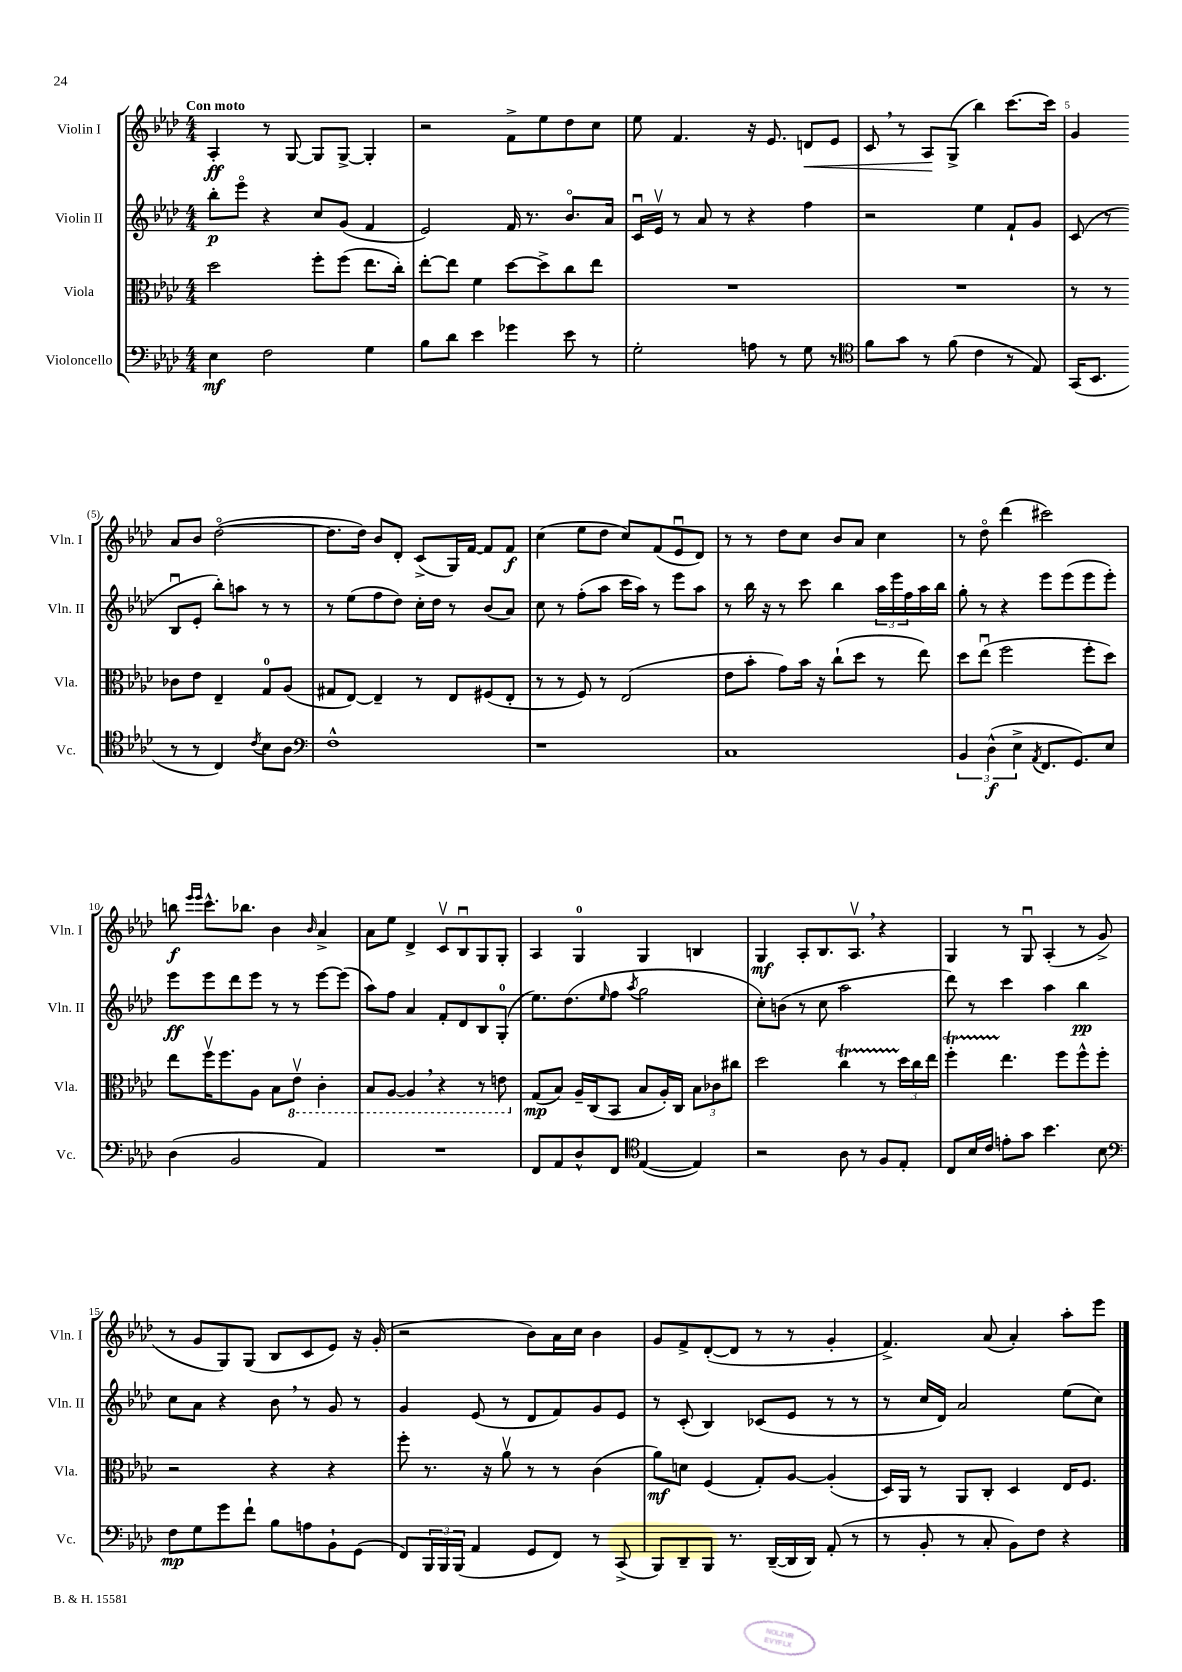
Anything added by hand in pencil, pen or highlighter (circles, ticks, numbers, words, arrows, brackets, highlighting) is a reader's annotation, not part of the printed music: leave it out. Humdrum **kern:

**kern	**dynam	**kern	**dynam	**kern	**dynam	**kern	**dynam
*part4	*part4	*part3	*part3	*part2	*part2	*part1	*part1
*staff4	*staff4	*staff3	*staff3	*staff2	*staff2	*staff1	*staff1
*I"Violoncello	*	*I"Viola	*	*I"Violin II	*	*I"Violin I	*
*I'Vc.	*	*I'Vla.	*	*I'Vln. II	*	*I'Vln. I	*
*clefF4	*	*clefC3	*	*clefG2	*	*clefG2	*
*k[b-e-a-d-]	*	*k[b-e-a-d-]	*	*k[b-e-a-d-]	*	*k[b-e-a-d-]	*
*M4/4	*	*M4/4	*	*M4/4	*	*M4/4	*
=1	=1	=1	=1	=1	=1	=1	=1
!	!	!	!	!	!	!LO:TX:a:B:t=Con moto	!
4E-\	mf	2dd-\	.	8bb-'\L	p	4A-'/	ff
.	.	.	.	8eee-\J	.	.	.
2F\	.	.	.	4r	.	8r	.
.	.	.	.	.	.	[8G/	.
.	.	8ff'\L	.	8cc/L	.	8G/L]	.
.	.	(8ff\J	.	(8g/J	.	[8G^/J	.
4G\	.	8.ee-\L	.	4f/	.	4G'/]	.
.	.	16cc'\Jk)	.	.	.	.	.
=2	=2	=2	=2	=2	=2	=2	=2
8B-\L	.	[8ee-'\L	.	2e-/)	.	2r	.
8d-\J	.	8ee-\J]	.	.	.	.	.
4e-\	.	4f\	.	.	.	.	.
4g-X\	.	[8dd-\L	.	16f/	.	8f^\L	.
.	.	.	.	8.r	.	.	.
.	.	8dd-^\]	.	.	.	8ee-\	.
8e-\	.	8cc\	.	8.b-/L	.	8dd-\	.
8r	.	8ee-\J	.	.	.	8cc\J	.
.	.	.	.	16a-/Jk	.	.	.
=3	=3	=3	=3	=3	=3	=3	=3
2G'\	.	1r	.	16cu/LL	.	8ee-\	.
.	.	.	.	16e-v/JJ	.	.	.
.	.	.	.	8r	.	4.f/	.
.	.	.	.	8a-/	.	.	.
.	.	.	.	8r	.	.	.
8An\	.	.	.	4r	.	16r	.
.	.	.	.	.	.	8.e-/	.
8r	.	.	.	.	.	.	.
!	!	!	!	!	!	!	!LO:HP:b
8G\	.	.	.	4ff\	.	8dn/L	<
8r	.	.	.	.	.	8e-/J	.
=4	=4	=4	=4	=4	=4	=4	=4
*clefC4	*	*	*	*	*	*	*
8f\L	.	1r	.	2r	.	8c,/	.
8g\J	.	.	.	.	.	8r	.
8r	.	.	.	.	.	8A-/L	.
(8f\	.	.	.	.	.	(8G^/J	[
4c\	.	.	.	4ee-\	.	4bb-\)	.
8r	.	.	.	8f`/L	.	[8.ccc\L	.
8E-/)	.	.	.	8g/J	.	.	.
.	.	.	.	.	.	16ccc\Jk]	.
=5	=5	=5	=5	=5	=5	=5	=5
(16GG/KL	.	8r	.	(8c/	.	4g/	.
8.BB-/J	.	.	.	.	.	.	.
.	.	8r	.	8r	.	.	.
8r	.	8c-X\L	.	8B-u/L	.	8a-/L	.
8r	.	8e-\J	.	8e-'/J	.	8b-/J	.
4C/)	.	4E-~/	.	8bb-'\L)	.	([2dd-\	.
.	.	.	.	8aan\J	.	.	.
8qc/	.	.	.	.	.	.	.
8B-\L	.	8G/L	.	8r	.	.	.
8A-\J	.	(8A-/J	.	8r	.	.	.
!!LO:LB:g=z
=6	=6	=6	=6	=6	=6	=6	=6
*clefF4	*	*	*	*	*	*	*
1F^^	.	8G#X/L	.	8r	.	8.dd-\L]	.
.	.	[8E-/J)	.	(8ee-\L	.	.	.
.	.	.	.	.	.	16dd-\Jk)	.
.	.	4E-~/]	.	8ff\	.	8b-/L	.
.	.	.	.	8dd-\J)	.	8d-'/J	.
.	.	8r	.	16cc'\LL	.	(8c^/L	.
.	.	.	.	16dd-\JJ	.	.	.
.	.	8E-/L	.	8r	.	16G/L)	.
.	.	.	.	.	.	[16f/JJ	.
.	.	(8F#X/	.	(8b-/L	.	8f/L]	.
.	.	8E-'/J	.	8a-/J)	.	8f/J	f
=7	=7	=7	=7	=7	=7	=7	=7
1r	.	8r	.	8cc\	.	(4cc\	.
.	.	8r	.	8r	.	.	.
.	.	8F/)	.	(8ff'\L	.	8ee-\L	.
.	.	8r	.	8aa-\J	.	8dd-\J	.
.	.	(2E-/	.	16ccc\LL	.	8cc/L)	.
.	.	.	.	16aa-\JJ)	.	.	.
.	.	.	.	8r	.	(8f/	.
.	.	.	.	8eee-\L	.	8e-u/	.
.	.	.	.	8aa-\J	.	8d-/J)	.
=8	=8	=8	=8	=8	=8	=8	=8
1C	.	8e-\L	.	8r	.	8r	.
.	.	8b-'\J	.	16bb-\	.	8r	.
.	.	.	.	16r	.	.	.
.	.	8g\L)	.	8r	.	8dd-\L	.
.	.	16b-\Jk	.	8ccc\	.	8cc\J	.
.	.	16r	.	.	.	.	.
.	.	(8cc`\L	.	4bb-\	.	8b-/L	.
.	.	8dd-\J	.	.	.	8a-/J	.
.	.	8r	.	24aa-\LL	.	4cc\	.
.	.	.	.	24eee-\	.	.	.
.	.	.	.	24ff\	.	.	.
.	.	8ee-\)	.	16aa-\	.	.	.
.	.	.	.	16bb-\JJ	.	.	.
=9	=9	=9	=9	=9	=9	=9	=9
6BB-/	.	8dd-\L	.	8gg'\	.	8r	.
.	.	(8ee-u\J	.	8r	.	8dd-\	.
(6D-^^\	f	.	.	.	.	.	.
.	.	2ff\	.	4r	.	(4ddd-\	.
6E-^\	.	.	.	.	.	.	.
8qAA-/	.	.	.	.	.	.	.
8.FF/L	.	.	.	8eee-\L	.	2ccc#X\)	.
.	.	.	.	(8eee-\	.	.	.
8.GG/)	.	.	.	.	.	.	.
.	.	8ff'\L	.	8eee-\	.	.	.
8E-/J	.	8dd-\J)	.	8eee-'\J)	.	.	.
!!LO:LB:g=z
=10	=10	=10	=10	=10	=10	=10	=10
(4D-\	.	8ee-\L	.	8eee-\L	ff	8bbn\	f
.	.	.	.	.	.	16qqeee-/LL	.
.	.	.	.	.	.	16qqeee-/JJ	.
.	.	16ffv\K	.	8eee-\	.	8.ccc^^\L	.
.	.	8.ff\	.	.	.	.	.
2BB-/	.	.	.	8ddd-\	.	.	.
.	.	.	.	.	.	8.bb-X\J	.
.	.	8A-\J	.	8eee-\J	.	.	.
.	.	8B-\L	.	8r	.	4b-\	.
*	*	*8ba	*	*	*	*	*
.	.	8E-v\J	.	8r	.	.	.
.	.	.	.	.	.	16qqb-/	.
4AA-/)	.	4C'\	.	[8eee-\L	.	4a-^/	.
.	.	.	.	(8eee-\J]	.	.	.
=11	=11	=11	=11	=11	=11	=11	=11
1r	.	8BB-/L	.	8aa-\L)	.	8a-\L	.
.	.	[8AA-/J	.	8ff\J	.	8ee-\J	.
.	.	4AA-,/]	.	4a-/	.	4d-^/	.
.	.	4r	.	8f'/L	.	8cv/L	.
.	.	.	.	8d-/	.	8B-u/	.
.	.	8r	.	8B-/	.	8G/	.
.	.	8En\	.	(8G'/J	.	8G'/J	.
=12	=12	=12	=12	=12	=12	=12	=12
*	*	*X8ba	*	*	*	*	*
8FF/L	.	(8G/L	mp	8.ee-\L)	.	4A-/	.
8AA-/	.	8B-/J)	.	.	.	.	.
.	.	.	.	(8.dd-\	.	.	.
8D-^^/	.	16A-~/LL	.	.	.	4G/	.
.	.	(16C/J	.	.	.	.	.
.	.	.	.	16qqee-/	.	.	.
8FF/J	.	8BB-/J	.	8ff\J	.	.	.
*clefC4	*	*	*	*	*	*	*
.	.	.	.	8qaa-/	.	.	.
([4E-/	.	8B-/L	.	2gg\	.	4G/	.
.	.	16A-'/L)	.	.	.	.	.
.	.	16C/JJ	.	.	.	.	.
4E-/])	.	12B-\L	.	.	.	4Bn/	.
.	.	12c-X\	.	.	.	.	.
.	.	12cc#X\J	.	.	.	.	.
=13	=13	=13	=13	=13	=13	=13	=13
2r	.	2dd-\	.	8cc'\L)	.	4G/	mf
.	.	.	.	(8bn\J	.	.	.
.	.	.	.	8r	.	8A-'/L	.
.	.	.	.	8cc\	.	8.B-/	.
8A-\	.	4cct\	.	2aa-\	.	.	.
.	.	.	.	.	.	8.A-v,/J	.
8r	.	.	.	.	.	.	.
8F/L	.	8r	.	.	.	4r	.
8E-'/J	.	24dd-\LL	.	.	.	.	.
.	.	24cc\	.	.	.	.	.
.	.	24ee-\JJ	.	.	.	.	.
=14	=14	=14	=14	=14	=14	=14	=14
8C/L	.	4ffT'\	.	8ddd-\)	.	4G/	.
16B-/L	.	.	.	8r	.	.	.
16c/JJ	.	.	.	.	.	.	.
8en'\L	.	4.ee-\	.	4ccc\	.	8r	.
8g\J	.	.	.	.	.	8Gu/	.
4.b-\	.	.	.	4aa-\	.	(4A-'/	.
.	.	8ff\L	.	.	.	.	.
.	.	8ff^^\	.	4bb-\	pp	8r	.
8B-\	.	8ff'\J	.	.	.	8g^/	.
!!LO:LB:g=z
=15	=15	=15	=15	=15	=15	=15	=15
*clefF4	*	*	*	*	*	*	*
8F\L	mp	2r	.	8cc\L	.	8r	.
8G\	.	.	.	8a-\J	.	8g/L	.
8g\	.	.	.	4r	.	8G/)	.
8f`\J	.	.	.	.	.	(8G/J	.
8B-\L	.	4r	.	8b-,\	.	8B-/L	.
8An\	.	.	.	8r	.	8c/	.
8BB-`\	.	4r	.	8g/	.	8e-/J)	.
(8GG\J	.	.	.	8r	.	16r	.
.	.	.	.	.	.	(16g'/	.
=16	=16	=16	=16	=16	=16	=16	=16
8FF/L)	.	8ff'\	.	4g/	.	2r	.
24BBB-/L	.	8.r	.	.	.	.	.
24BBB-/	.	.	.	.	.	.	.
(24BBB-/JJ	.	.	.	.	.	.	.
4AA-/	.	.	.	(8e-/	.	.	.
.	.	16r	.	.	.	.	.
.	.	8a-v\	.	8r	.	.	.
8GG/L	.	8r	.	8d-/L	.	8b-\L)	.
8FF/J)	.	8r	.	8f/)	.	16a-\L	.
.	.	.	.	.	.	16cc\JJ	.
8r	.	(4c\	.	8g/	.	4b-\	.
(8CC^/	.	.	.	8e-/J	.	.	.
=17	=17	=17	=17	=17	=17	=17	=17
8BBB-/L)	.	8a-\L)	mf	8r	.	8g/L	.
8DD-~/	.	8dn\J	.	(8c'/	.	8f^/	.
8BBB-/J	.	(4F/	.	4B-/)	.	([8d-'/	.
8.r	.	.	.	.	.	8d-/J]	.
.	.	8G'/L)	.	(8c-X/L	.	8r	.
([16DD-~/LL	.	.	.	.	.	.	.
16DD-/]	.	[8A-/J	.	8e-/J	.	8r	.
16DD-/JJ)	.	.	.	.	.	.	.
(8AA-'/	.	(4A-'/]	.	8r	.	4g'/	.
8r	.	.	.	8r	.	.	.
=18	=18	=18	=18	=18	=18	=18	=18
8r	.	16D-/LL)	.	8r	.	4.f^/)	.
.	.	16AA-/JJ	.	.	.	.	.
8BB-'/	.	8r	.	16cc/LL	.	.	.
.	.	.	.	16d-/JJ)	.	.	.
8r	.	8AA-/L	.	2a-/	.	.	.
8C'/	.	8C'/J	.	.	.	(8a-/	.
8BB-\L)	.	4D-/	.	.	.	4a-'/)	.
8F\J	.	.	.	.	.	.	.
4r	.	16E-/KL	.	(8ee-\L	.	8aa-'\L	.
.	.	8.F/J	.	.	.	.	.
.	.	.	.	8cc\J)	.	8eee-\J	.
==	==	==	==	==	==	==	==
*-	*-	*-	*-	*-	*-	*-	*-
